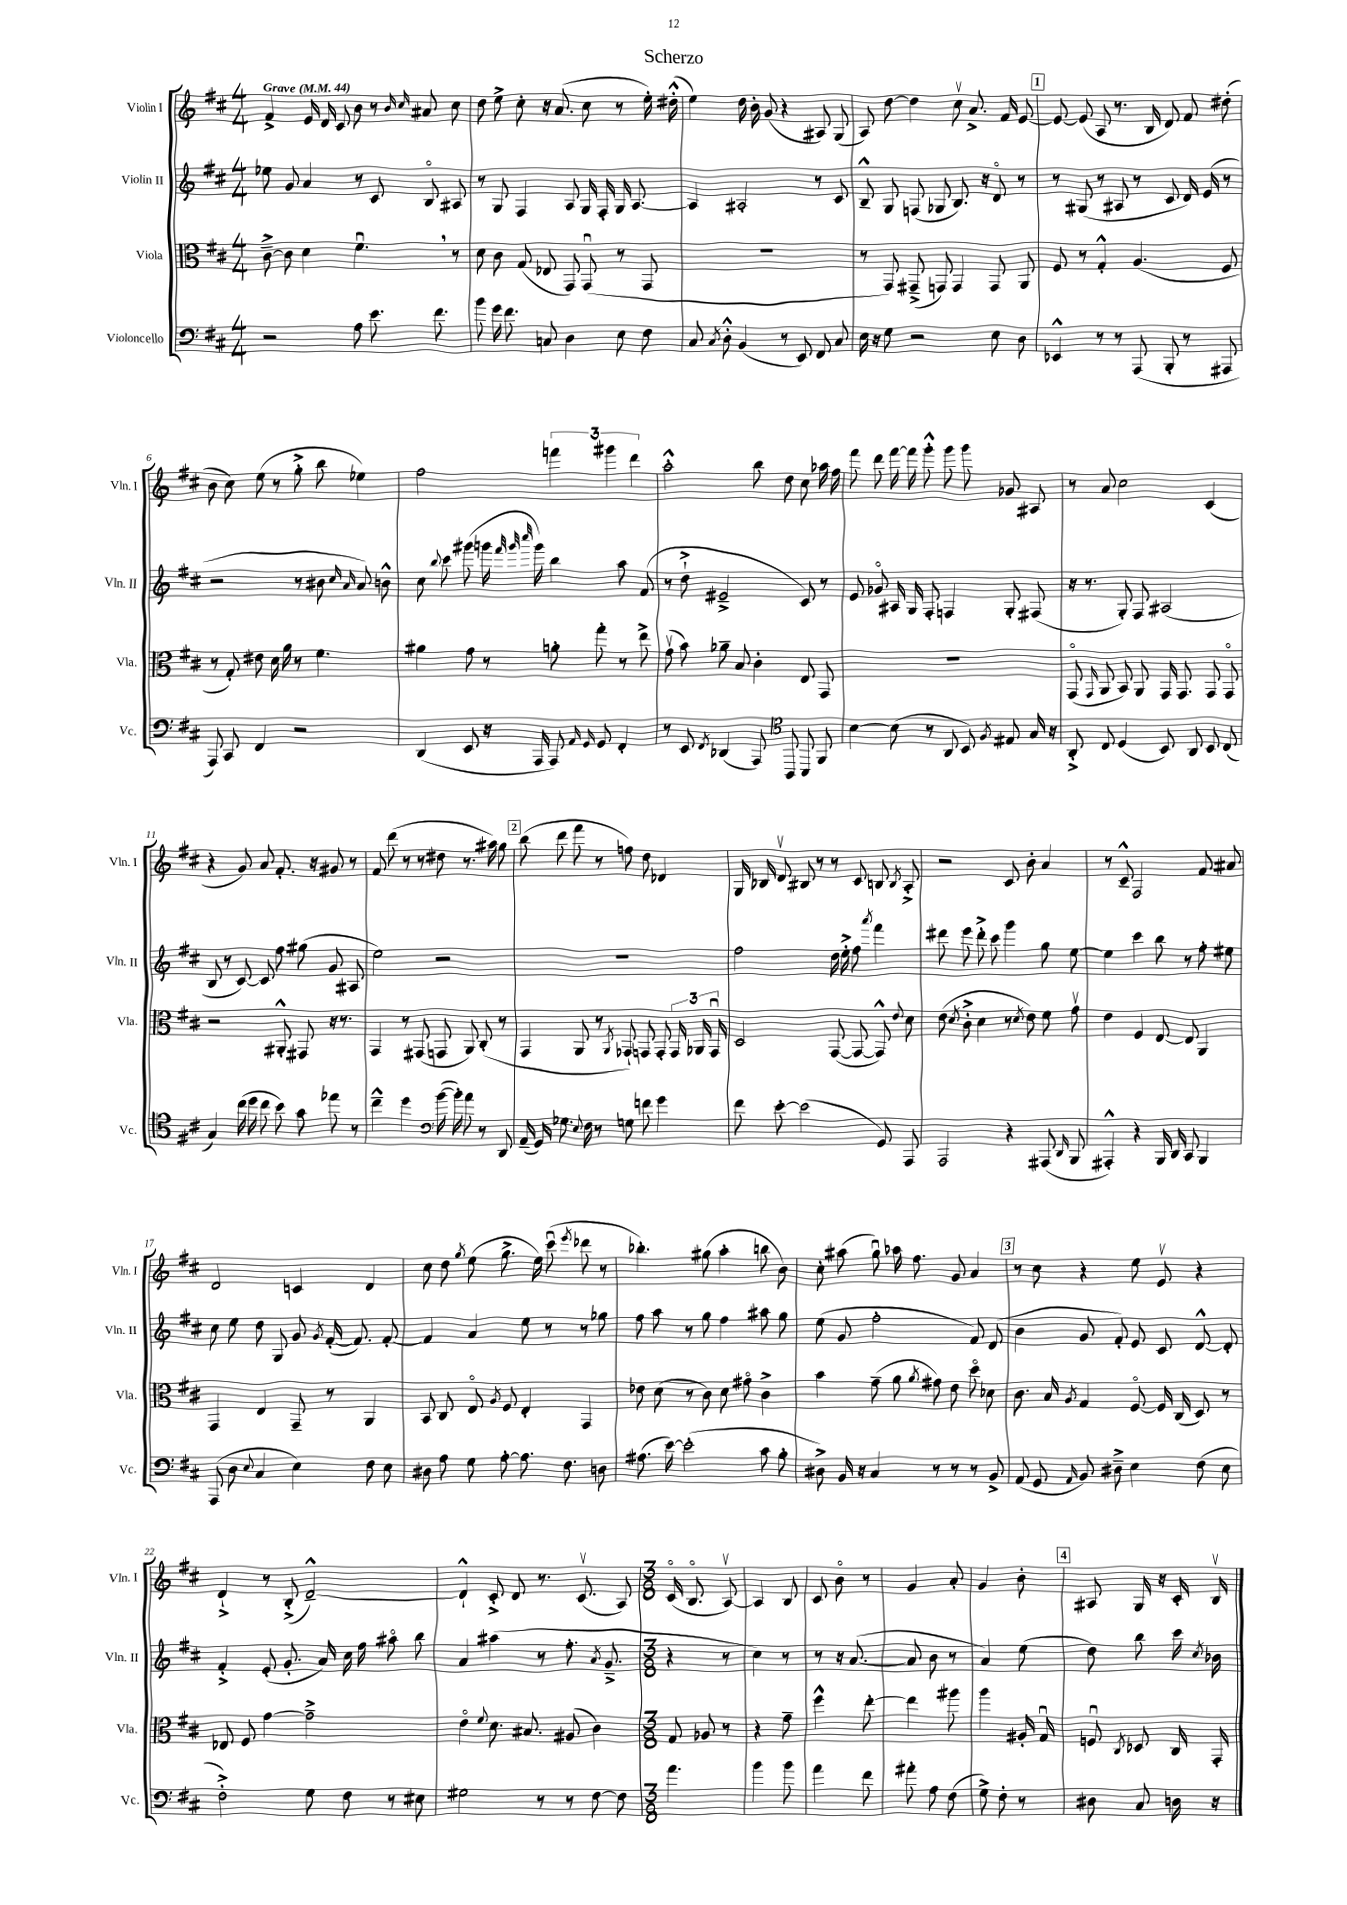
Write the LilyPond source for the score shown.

\header { title = "Scherzo" }
<<
\new StaffGroup <<
\new Staff = "s0" \with { instrumentName = "Violin I" shortInstrumentName = "Vln. I" } {
    \clef treble \key d \major \numericTimeSignature \time 4/4 \tempo "Grave" 4 = 44
    \autoBeamOff fis'4-> e'16 d'16 cis'8 b'8 r8 \grace { b'16 cis''16 } ais'8 cis''8 |
    d''8 e''8-> cis''8-. r16 a'8.( cis''8 r8 e''16-.) dis''16-.-^( |
    e''4) d''16 b'16-. g'8( r4 ais8) g8( |
    a8) d''8~ d''4 cis''8\upbow a'8.-> fis'16 e'8~ |
    \mark \markup { \box "1" } e'8~ e'8( a8 r8. b16 d'8) fis'8 dis''8-.( |
    b'8 cis''8) e''8( r8 g''8-.-> b''8 ees''4) |
    fis''2 \tuplet 3/2 { f'''4 gis'''4 d'''4 } |
    a''2-.-^ b''8 d''8 cis''8 aes''16 fis''16 |
    fis'''8 d'''8 fis'''16~ fis'''16 g'''8-.-^ g'''8 g'''8 ges'8 ais8 |
    r8 a'8 cis''2 cis'4( |
    r4 g'8) a'8 fis'8.-. r16 gis'8 r8 |
    fis'8 d'''8( r8 r8 dis''8 r8. ais''16) g''8 |
    \mark \markup { \box "2" } b''8( d'''8 fis'''8 r8 f''8) d''8 des'4 |
    g16 bes16 d'8\upbow bis8 r8 r8 cis'8 b8 \acciaccatura { b8 } a8-.-> |
    r2 cis'8 b'8-. a'4 |
    r8 cis'8---^ fis2 fis'8 ais'8 |
    d'2 c'4 d'4 |
    cis''8 d''8 \acciaccatura { g''8 } e''8( g''8.-> e''16) cis'''8\downbow( \acciaccatura { e'''8 } des'''8 r8 |
    bes''4.-.) gis''8( a''4-. b''8 b'8) |
    cis''8-. ais''8( g''8\downbow) aes''16 fis''8. g'8 a'4 |
    \mark \markup { \box "3" } r8 cis''8 r4 e''8 e'8\upbow r4 |
    d'4-!-> r8 b8-.->( d'2~---^) |
    d'4-!-^ cis'8-.-> d'8 r8. cis'8.\upbow( a8) |
    \numericTimeSignature \time 3/8 cis'16\flageolet( b8.\flageolet a8~\upbow) |
    a4 b8 |
    cis'8 b'8\flageolet r8 |
    g'4 a'8-. |
    g'4 b'8-. |
    \mark \markup { \box "4" } ais8 g16 r16 cis'16-. b16\upbow \bar "|." |
}
\new Staff = "s1" \with { instrumentName = "Violin II" shortInstrumentName = "Vln. II" } {
    \clef treble \key d \major \numericTimeSignature \time 4/4
    \autoBeamOff ees''8 g'8 a'4 r8 cis'8 b8\flageolet ais8 |
    r8 g8 fis4 a8 g16 fis16-. g16 a8.~ |
    a4 ais2-. r8 cis'8 |
    b8---^ g8 f8( ges8 b8.) r16 d'8\flageolet r8 |
    \mark \markup { \box "1" } r8 gis8( r8 ais8 r8 cis'8 d'16) e'16( r8 |
    r2 r8 bis'8 \grace { cis''16 a'16 } a'8) b'8-^ |
    cis''8 \appoggiatura { b''8 } cis'''8 gis'''8( g'''16 \grace { fis'''32 g'''32 cis''''32 } g'''16) b''4 a''8 fis'8( |
    r8 d''8-!-> eis'2---> cis'8) r8 |
    e'8 ges'8\flageolet ais16 g16 fis8-. f4 g8-. fis8( |
    r16 r8. g8-.) fis8 ais2( |
    b8 r8 cis'8~) cis'8 fis''8 gis''8( g'8 ais8 |
    e''2) r2 |
    \mark \markup { \box "2" } R1 |
    fis''2 d''16 e''16-.-> fis''8 \acciaccatura { a'''8 } fis'''4 |
    dis'''8 e'''8 dis'''8-.-> cis'''8 g'''4 g''8 e''8~ |
    e''4 cis'''4 b''8 r8 fis''8-. eis''8 |
    cis''8 e''8 d''8 g8 g'8 \acciaccatura { g'8 } fis'16~-.( fis'8.) fis'8~-. |
    fis'4 a'4 e''8 r8 r8 ges''8 |
    fis''8 a''8 r8 g''8 fis''4 ais''8 g''8 |
    e''8( g'8 fis''2-. fis'8) d'8( |
    \mark \markup { \box "3" } b'4 g'8 fis'8-.) e'8 cis'8 d'8~-^ d'8-. |
    fis'4-.-> e'8-.( g'8.-. a'16) cis''16 fis''16 ais''8\flageolet b''8 |
    a'4 ais''4( r8 fis''8.-. \acciaccatura { a'8 } g'8.---> |
    \numericTimeSignature \time 3/8 r4 r8 |
    cis''4) r8 |
    r8 r16 a'8.~( |
    a'8 b'8 r8 |
    a'4) e''8( |
    \mark \markup { \box "4" } d''8) b''8 cis'''16 \acciaccatura { cis''8 } bes'16 \bar "|." |
}
\new Staff = "s2" \with { instrumentName = "Viola" shortInstrumentName = "Vla." } {
    \clef alto \key d \major \numericTimeSignature \time 4/4
    \autoBeamOff cis'8~---> cis'8 d'4 fis'4.\downbow \breathe r8 |
    d'8 cis'8 g8( ees8 g,8) g,8\downbow( r8 g,8 |
    R1 |
    r8 g,8) gis,8--->( g,8) g,4 g,8 a,8 |
    \mark \markup { \box "1" } fis8 r8 g4-.-^ a4.( fis8 |
    r8 g8-.) eis'8 d'16 a'16 r8 fis'4. |
    ais'4 g'8 r8 a'8-. g''8-. r8 e''8-> |
    g'8\upbow( b'8) aes'8-- b8 cis'4-. e8 g,8 |
    R1 |
    g,8\flageolet( \grace { g,16 } a,8 b,8) a,8 g,16 g,8. g,8 g,8\flageolet |
    r2 ais,8-.-^ gis,8 r16 r8. |
    g,4 r8 gis,8( g,8 a,8) cis8-.( r8 |
    \mark \markup { \box "2" } g,4 a,8 r8 \acciaccatura { a,8 } ges,8-!) g,8 g,8-. \tuplet 3/2 { g,16 aes,16 g,16\downbow } |
    d2 g,8~( g,8~ g,8-^) \appoggiatura { e'8 } d'8 |
    e'8( \acciaccatura { d'8 } cis'8-.-> d'4 r8 \acciaccatura { d'8 } e'8) fis'8 g'8\upbow |
    e'4 fis4 e8~ e8 a,4 |
    g,4 e4 g,8-- r8 a,4 |
    b,8 cis8 e8\flageolet \acciaccatura { a8 } fis8 e4-. g,4 |
    ees'8 d'8( r8 cis'8) d'8 gis'8\flageolet cis'4-> |
    b'4 g'8--( a'8 \acciaccatura { a'8 } gis'8) e'8 d''8\flageolet des'8 |
    \mark \markup { \box "3" } cis'8. b16 \acciaccatura { a8 } g4 fis8~\flageolet fis16 cis16( d8) r8 |
    ees8 fis8 g'4~ g'2---> |
    e'4\flageolet \appoggiatura { fis'8 } d'8. bis8. ais8( cis'4) |
    \numericTimeSignature \time 3/8 g8 aes8 r8 |
    r4 g'8-- |
    fis''4-^ e''8~-. |
    e''4 ais''8 |
    a''4 ais16-. g16\downbow |
    \mark \markup { \box "4" } f8\downbow \acciaccatura { cis8 } des8 cis16 g,16-. \bar "|." |
}
\new Staff = "s3" \with { instrumentName = "Violoncello" shortInstrumentName = "Vc." } {
    \clef bass \key d \major \numericTimeSignature \time 4/4
    \autoBeamOff r2 a8 e'8. fis'8. |
    b'8 g'16 fis'8. c8 d4 e8 fis8 |
    cis8 \acciaccatura { cis8 } d8-.-^ b,4( r8 e,8) fis,8 cis8 |
    e16 r16 g8 r2 e8 d8 |
    \mark \markup { \box "1" } ees,4-^ r8 r8 a,,8( b,,8-. r8 ais,,8 |
    a,,8) cis,8 fis,4 r2 |
    d,4( e,8 r16 a,,16 a,,8) \grace { a,16 g,16 } g,8 fis,4-. |
    r8 e,8 \acciaccatura { fis,8 } des,4( a,,8) a,,8 b,,8 fis,8 |
    \clef tenor b4~ b8( r8 a,8 b,8) \acciaccatura { fis8 } eis8 g16 r16 |
    a,8-.-> cis8 d4( b,8) a,8 b,8 cis8( |
    g4) cis''16( d''16 cis''8 b'8) g'8 ees''8 r8 |
    cis''4---^ d''4 \clef bass b'16~( b'16-.) a'8 r8 d,8 |
    \mark \markup { \box "2" } a,16--( g,16) ges8. \appoggiatura { e8 } fis16 r8 g8 f'8 g'4 |
    fis'8 e'8~-. e'2( g,8) a,,8 |
    a,,2 r4 ais,,8( \grace { d,16 } b,,8 |
    ais,,4-.-^) r4 b,,16 d,16 cis,8 b,,4 |
    a,,8( d8 \appoggiatura { e8 } cis4 e4) fis8 e8 |
    dis8 a8 g8 a8~-. a8. fis8. d8 |
    ais8.( e'16~) e'2-.( cis'8 b8-. |
    dis8->) b,16 r16 cis4 r8 r8 r8 b,8-> |
    \mark \markup { \box "3" } a,8( g,8 \grace { a,16 } b,8) dis8---> e4 fis8( e8 |
    fis2-.->) g8 fis8 r8 eis8 |
    gis2 r8 r8 fis8~ fis8 |
    \numericTimeSignature \time 3/8 a'4. |
    b'4 b'8 |
    a'4 fis'8 |
    ais'8-. a8 fis8( |
    g8->) fis8-. r8 |
    \mark \markup { \box "4" } dis8 cis8 d16 r16 \bar "|." |
}
>>
>>
